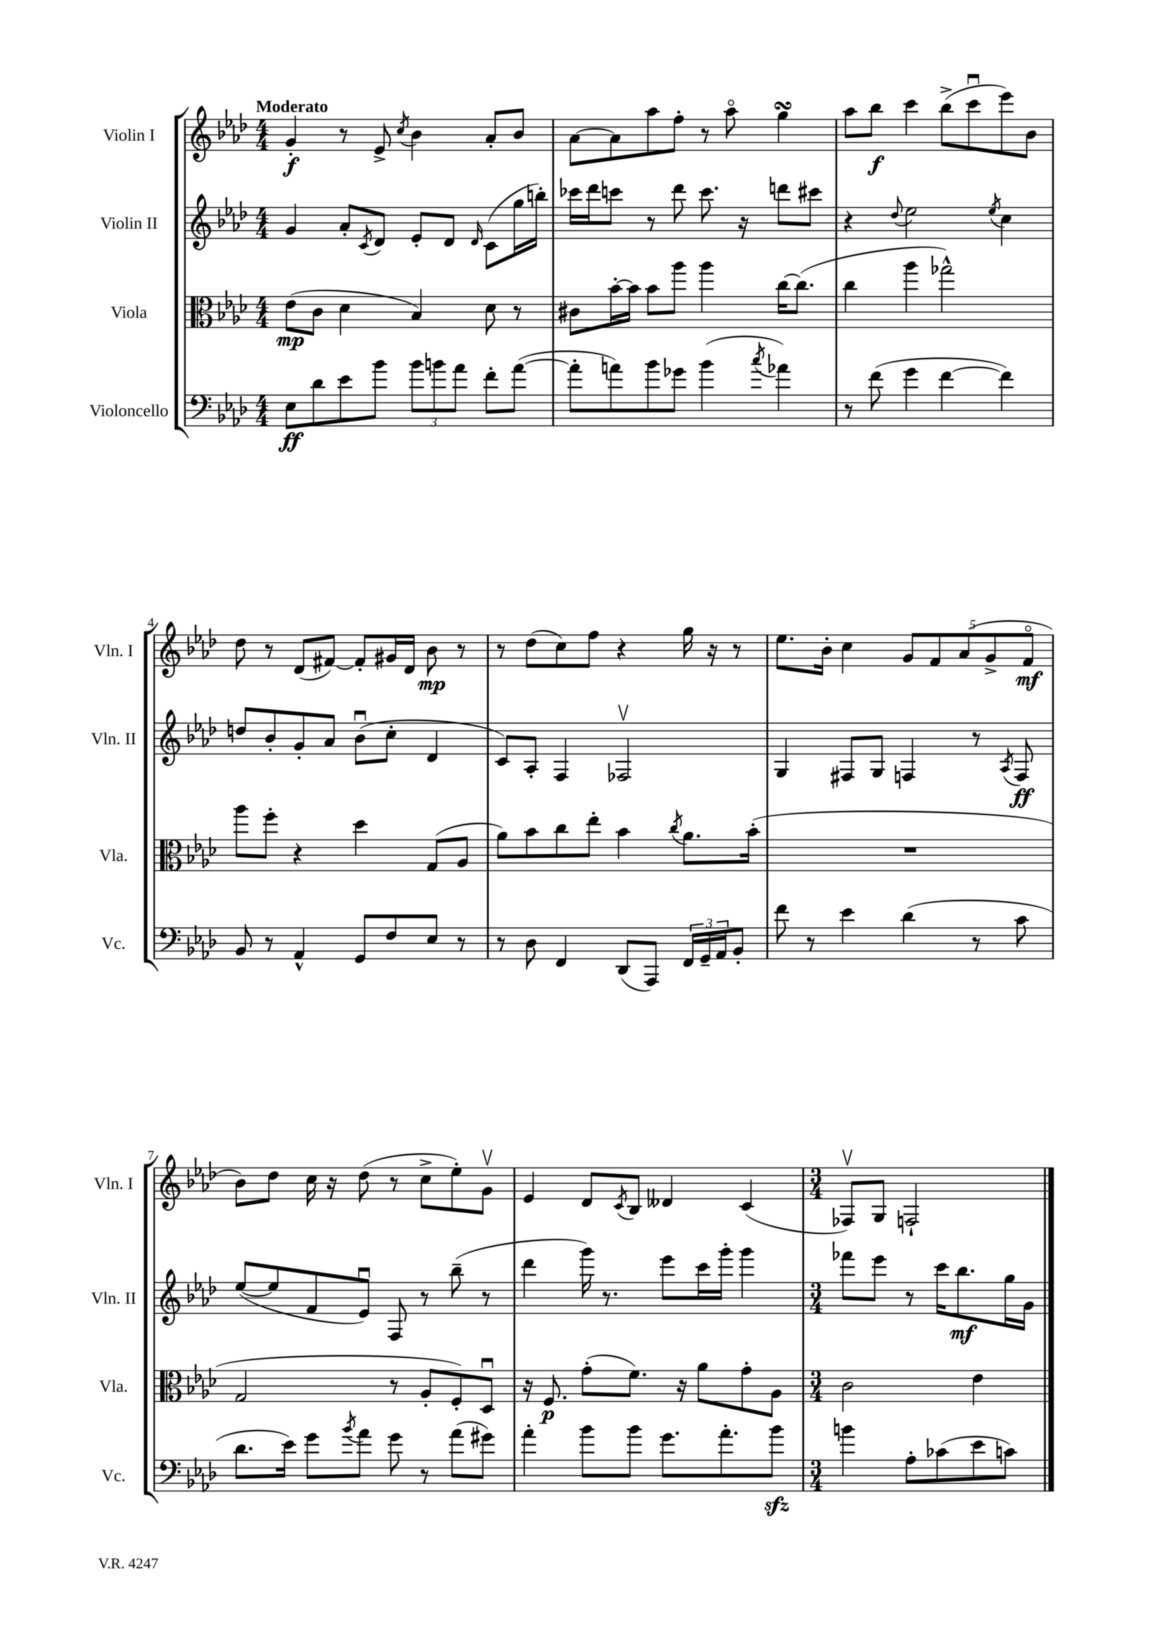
<<
\new StaffGroup <<
\new Staff = "s0" \with { instrumentName = "Violin I" shortInstrumentName = "Vln. I" } {
    \clef treble \key aes \major \numericTimeSignature \time 4/4 \tempo "Moderato"
    g'4-.\f r8 ees'8-> \acciaccatura { c''8 } bes'4 aes'8-. bes'8 |
    aes'8~ aes'8 aes''8 f''8-. r8 aes''8\flageolet g''4\turn |
    aes''8 bes''8\f c'''4 bes''8->( c'''8\downbow ees'''8) bes'8 |
    des''8 r8 des'8( fis'8~) fis'8-. gis'16 des'16 bes'8\mp r8 |
    r8 des''8( c''8) f''8 r4 g''16 r16 r8 |
    ees''8. bes'16-. c''4 \tuplet 5/4 { g'8 f'8 aes'8( g'8-> f'8\flageolet\mf } |
    bes'8) des''8 c''16 r16 des''8( r8 c''8-> ees''8-.) g'8\upbow |
    ees'4 des'8 \acciaccatura { c'8 } bes8 deses'4 c'4( |
    \numericTimeSignature \time 3/4 fes8\upbow) g8 f2-! \bar "|." |
}
\new Staff = "s1" \with { instrumentName = "Violin II" shortInstrumentName = "Vln. II" } {
    \clef treble \key aes \major \numericTimeSignature \time 4/4
    g'4 aes'8-. \acciaccatura { c'8 } des'8 ees'8-. des'8 \grace { des'16 } c'8( g''16 b''16-.) |
    ces'''16 des'''16 c'''8 r8 des'''8 c'''8. r16 d'''8 cis'''8 |
    r4 \appoggiatura { des''8 } ees''2 \acciaccatura { ees''8 } c''4 |
    d''8 bes'8-. g'8-. aes'8 bes'8\downbow( c''8-. des'4 |
    c'8) aes8-. f4 fes2\upbow |
    g4 fis8 g8 f4 r8 \acciaccatura { aes8 } f8\ff |
    ees''8~( ees''8 f'8 ees'8\downbow) f8 r8 bes''8--( r8 |
    des'''4 g'''16) r8. ees'''8 c'''16 g'''16-. g'''4 |
    \numericTimeSignature \time 3/4 fes'''8 ees'''8 r8 c'''16 bes''8.\mf g''16 g'16 \bar "|." |
}
\new Staff = "s2" \with { instrumentName = "Viola" shortInstrumentName = "Vla." } {
    \clef alto \key aes \major \numericTimeSignature \time 4/4
    ees'8\mp( c'8 des'4 bes4) des'8 r8 |
    cis'8 bes'16~-. bes'16 bes'8 aes''8 aes''4 c''16~ c''8.( |
    c''4 aes''4 ges''2-^) |
    aes''8 f''8-. r4 des''4 g8( aes8 |
    aes'8) bes'8 c''8 ees''8-. bes'4 \acciaccatura { c''8 } aes'8. bes'16-.( |
    R1 |
    g2 r8 aes8-. f8-.) des8\downbow |
    r16 f8.\p g'8-.( f'8.) r16 aes'8 g'8-. aes8 |
    \numericTimeSignature \time 3/4 c'2 ees'4 \bar "|." |
}
\new Staff = "s3" \with { instrumentName = "Violoncello" shortInstrumentName = "Vc." } {
    \clef bass \key aes \major \numericTimeSignature \time 4/4
    ees8\ff des'8 ees'8 bes'8 \tuplet 3/2 { bes'8 b'8 aes'8 } f'8-. aes'8~( |
    aes'8-. a'8) bes'8 ges'8 bes'4( \acciaccatura { c''8 } aes'4) |
    r8 f'8( g'4 f'4~ f'4) |
    bes,8 r8 aes,4-^ g,8 f8 ees8 r8 |
    r8 des8 f,4 des,8( aes,,8) \tuplet 3/2 { f,16 g,16-- aes,16 } bes,8-. |
    f'8 r8 ees'4 des'4( r8 c'8 |
    des'8. ees'16) g'8 \acciaccatura { bes'8 } aes'8 g'8 r8 aes'8( gis'8) |
    aes'4-. bes'8 bes'8 g'8. aes'8.-. bes'8\sfz |
    \numericTimeSignature \time 3/4 b'4 aes8-. ces'8( ees'8 c'8) \bar "|." |
}
>>
>>
